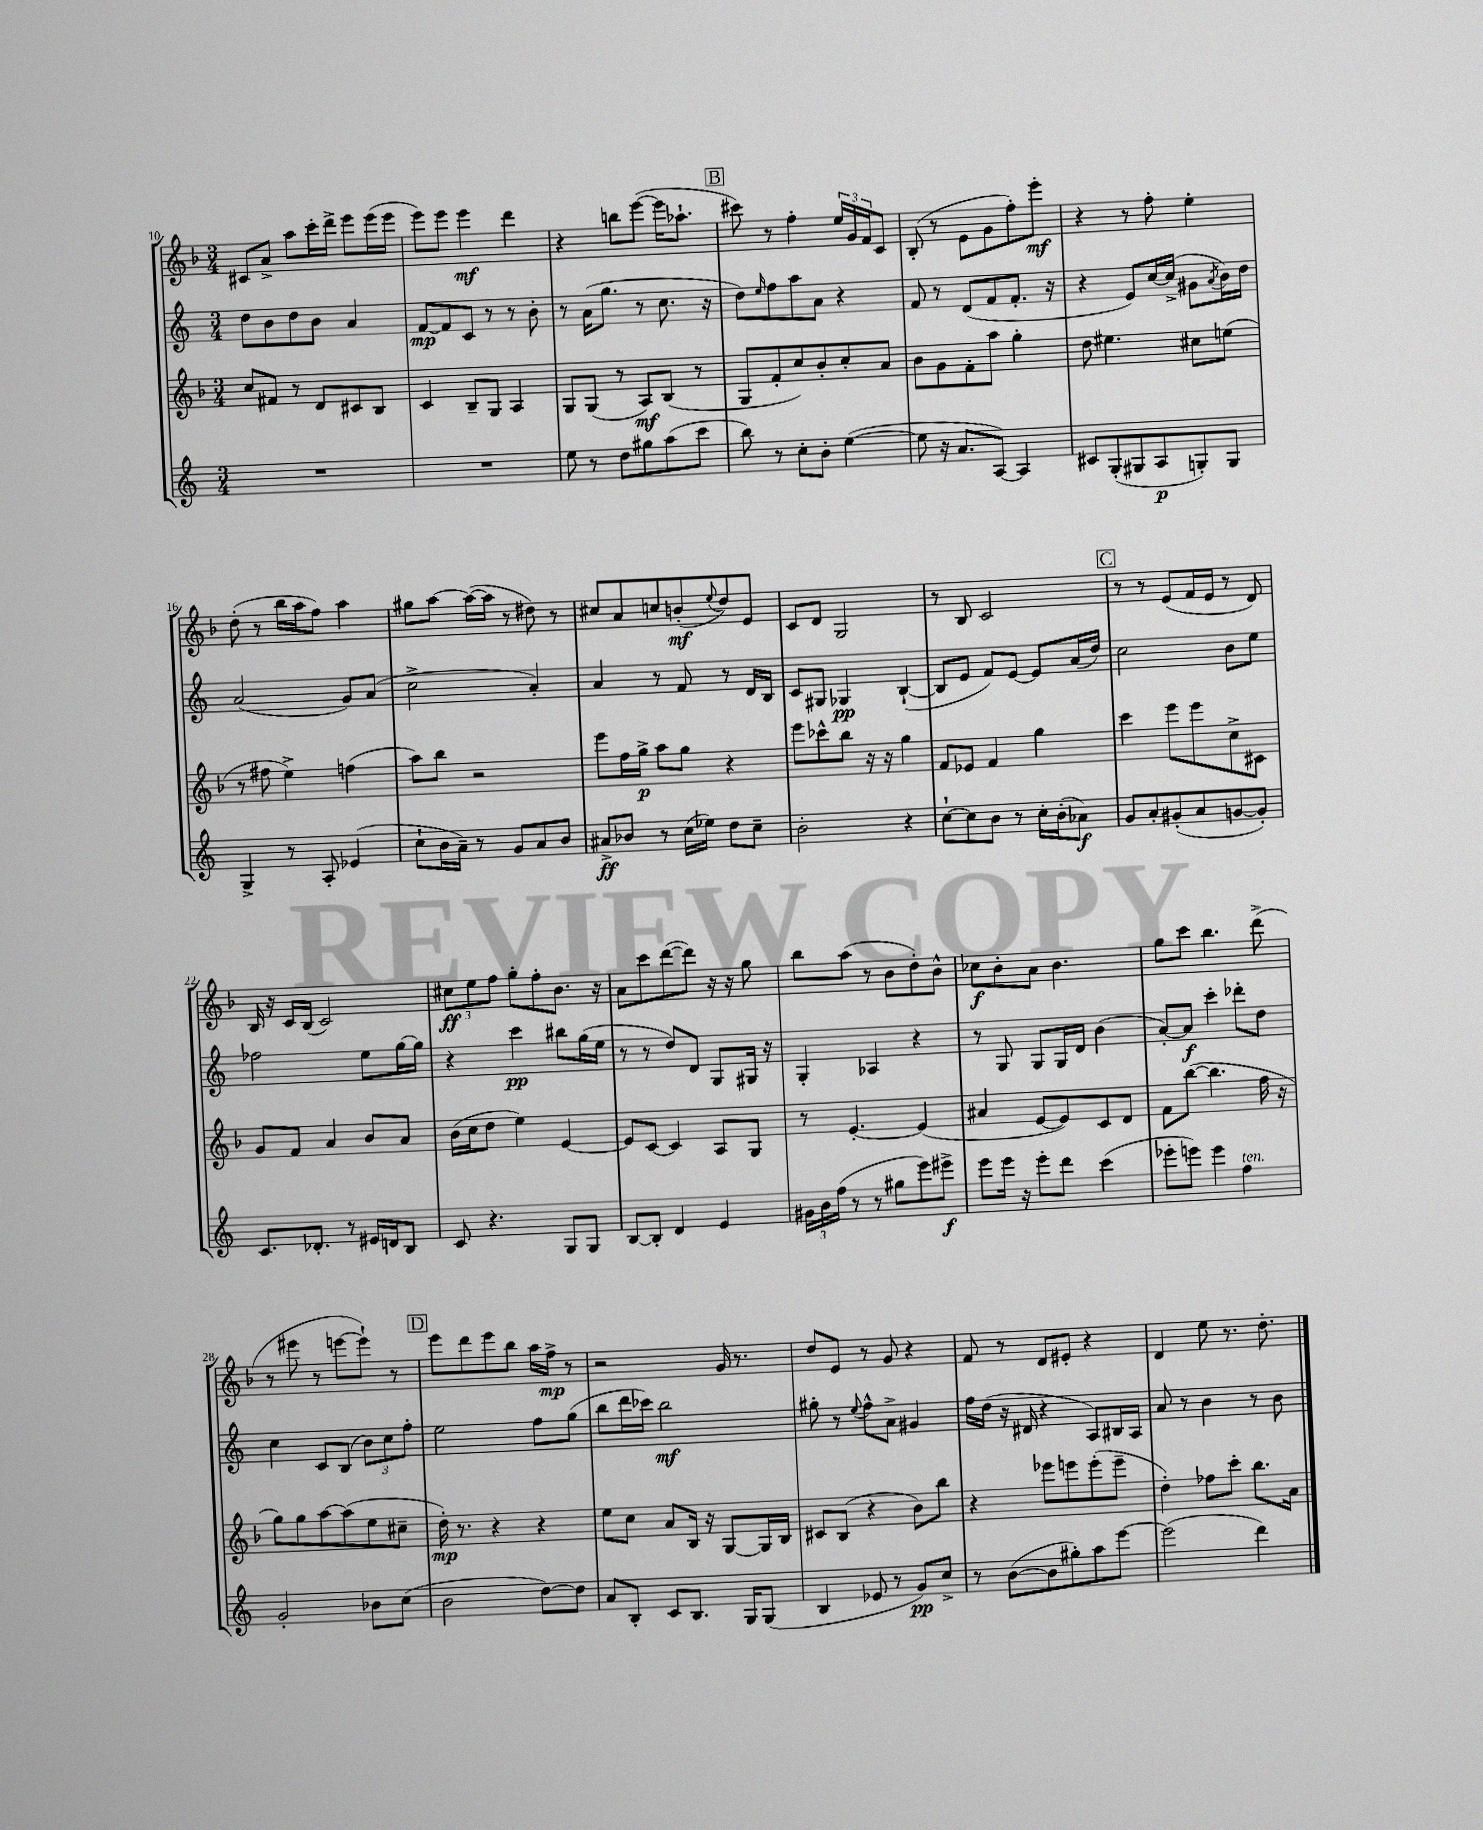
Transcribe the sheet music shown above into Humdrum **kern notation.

**kern	**dynam	**kern	**dynam	**kern	**dynam	**kern	**dynam
*part4	*part4	*part3	*part3	*part2	*part2	*part1	*part1
*staff4	*staff4	*staff3	*staff3	*staff2	*staff2	*staff1	*staff1
*clefG2	*	*clefG2	*	*clefG2	*	*clefG2	*
*k[]	*	*k[b-]	*	*k[]	*	*k[b-]	*
*M3/4	*	*M3/4	*	*M3/4	*	*M3/4	*
=10	=10	=10	=10	=10	=10	=10	=10
2.r	.	8cc/L	.	8dd\L	.	8c#X/L	.
.	.	8f#X/J	.	8b\	.	8a^/J	.
.	.	8r	.	8dd\	.	8aa\L	.
.	.	8d/L	.	8b\J	.	16ccc'\L	.
.	.	.	.	.	.	16ddd^\JJ	.
.	.	8c#X/	.	4a/	.	8eee\L	.
.	.	8B-/J	.	.	.	(16eee\L	.
.	.	.	.	.	.	16eee\JJ	.
=11	=11	=11	=11	=11	=11	=11	=11
2.r	.	4c/	.	[8f/L	mp	8eee\L)	.
.	.	.	.	8f/]	.	8eee\J	.
.	.	8B-~/L	.	8c/J	.	4eee\	mf
.	.	8G/J	.	8r	.	.	.
.	.	4A/	.	8r	.	4ddd\	.
.	.	.	.	8b'\	.	.	.
=12	=12	=12	=12	=12	=12	=12	=12
8ee\	.	8G/L	.	8r	.	4r	.
8r	.	(8G/J	.	(16a\KL	.	.	.
.	.	.	.	8.gg\J	.	.	.
8dd\L	.	8r	.	.	.	8bbn\L	.
8gg#X\	.	8A/L)	mf	8r	.	([8eee\J	.
(8aa\	.	(8B-/J	.	8.cc\	.	16eee\KL]	.
.	.	.	.	.	.	8.aa-X`\J	.
8ccc\J	.	8r	.	.	.	.	.
.	.	.	.	16r	.	.	.
!!LO:REH:place=s1:t=B
=13	=13	=13	=13	=13	=13	=13	=13
8bb\)	.	8G/L	.	8dd\L)	.	8ccc#X\)	.
.	.	.	.	16qqee/	.	.	.
8r	.	8f'/	.	8ff\	.	8r	.
8cc'\L	.	8cc/)	.	8aa\	.	4ff'\	.
8b'\J	.	8b-'/	.	8a\J	.	.	.
([4ee\	.	8cc'/	.	4r	.	24ee/LL	.
.	.	.	.	.	.	24g/	.
.	.	.	.	.	.	24f/J	.
.	.	8a/J	.	.	.	8c/J	.
=14	=14	=14	=14	=14	=14	=14	=14
8ee\]	.	8b-\L	.	8f/	.	(8B-'/	.
16r	.	8g\	.	8r	.	8r	.
8.a/L	.	.	.	.	.	.	.
.	.	8f'\	.	(8d/L	.	8e\L	.
[8A/J)	.	8aa\J	.	8f/	.	8g\	.
4A/]	.	4gg'\	.	8.f'/J	.	8ff'\)	.
.	.	.	.	.	.	8eee'\J	mf
.	.	.	.	16r	.	.	.
=15	=15	=15	=15	=15	=15	=15	=15
8c#X/L	.	8dd\	.	4r	.	4r	.
(8G'/	.	4.ee#X\	.	.	.	.	.
8G#X/	.	.	.	8e/L)	.	8r	.
8A/	p	.	.	[16cc/L	.	8ff'\	.
.	.	.	.	(16cc^/JJ]	.	.	.
8Gn'/)	.	8cc#X\L	.	8g#X\L	.	4ee'\	.
.	.	.	.	8qa/	.	.	.
8G/J	.	(8een\J	.	16b\L)	.	.	.
.	.	.	.	16dd\JJ	.	.	.
!!LO:LB:g=z
=16	=16	=16	=16	=16	=16	=16	=16
4G^/	.	8r	.	(2a/	.	(8dd'\	.
.	.	8ff#X\	.	.	.	8r	.
8r	.	4ee^\)	.	.	.	16bb-\LL	.
.	.	.	.	.	.	16aa\J	.
8A'/	.	.	.	.	.	8ff\J)	.
(4e-X/	.	(4ffn\	.	8g/L)	.	4aa\	.
.	.	.	.	(8a/J	.	.	.
=17	=17	=17	=17	=17	=17	=17	=17
8cc`\L	.	8aa\L)	.	2cc^\	.	8gg#X\L	.
16b\L	.	8bb-\J	.	.	.	[8aa\J	.
16a~\JJ)	.	.	.	.	.	.	.
8r	.	2r	.	.	.	(16aa\LL_	.
.	.	.	.	.	.	16aa\JJ]	.
8g/L	.	.	.	.	.	8r	.
8a/	.	.	.	4a'/)	.	8dd#X\)	.
8b/J	.	.	.	.	.	8r	.
=18	=18	=18	=18	=18	=18	=18	=18
8a#X^/L	ff	8eee\L	.	4a/	.	8cc#X/L	.
8b-X/J	.	16ff\L	.	.	.	8a/	.
.	.	16gg^\JJ	p	.	.	.	.
8r	.	8aa\L	.	8r	.	8ccn/	.
(16cc\LL	.	8gg\J	.	8f/	.	(8bn'/	mf
16ee-X\JJ)	.	.	.	.	.	.	.
.	.	.	.	.	.	8qqee/	.
8dd\L	.	4r	.	8r	.	8dd/)	.
8cc~\J	.	.	.	16d/LL	.	8e/J	.
.	.	.	.	16B/JJ	.	.	.
=19	=19	=19	=19	=19	=19	=19	=19
2b'\	.	8eee\L	.	8c/L	.	8c/L	.
.	.	8ccc-X^^\	.	8G#X/J	.	8d/J	.
.	.	8bb-\J	.	4G-X/	pp	2G/	.
.	.	16r	.	.	.	.	.
.	.	16r	.	.	.	.	.
4r	.	4gg\	.	([4B`/	.	.	.
=20	=20	=20	=20	=20	=20	=20	=20
[8cc`\L	.	8f/L	.	8B/L]	.	8r	.
8cc\]	.	8e-X/J	.	8e/J	.	8B-/	.
8b\J	.	4f/	.	8f/L)	.	2c/	.
8r	.	.	.	[8e/J	.	.	.
16cc'\LL	.	4gg\	.	8e/L]	.	.	.
(16b'\J	.	.	.	.	.	.	.
8a-X\J)	f	.	.	(16a/L	.	.	.
.	.	.	.	16dd/JJ)	.	.	.
!!LO:REH:place=s1:t=C
=21	=21	=21	=21	=21	=21	=21	=21
8g/L	.	4ccc\	.	2cc\	.	8r	.
8a'/	.	.	.	.	.	8r	.
(8g#X'/	.	8eee\L	.	.	.	(8e/L	.
8a/	.	8eee\	.	.	.	16f/L	.
.	.	.	.	.	.	16e/JJ	.
[8gn/	.	8cc^\	.	8b\L	.	8r	.
8g'/J])	.	8c#X\J	.	8ee\J	.	8d/)	.
!!LO:LB:g=z
=22	=22	=22	=22	=22	=22	=22	=22
8.c/L	.	8g/L	.	2ff-X\	.	16B-/	.
.	.	.	.	.	.	16r	.
.	.	8f/J	.	.	.	16c/LL	.
8.d-X'/J	.	.	.	.	.	(16B-/JJ	.
.	.	4a/	.	.	.	2c/)	.
8r	.	.	.	.	.	.	.
16e#X/LL	.	8b-/L	.	8ee\L	.	.	.
16dn/J	.	.	.	.	.	.	.
8B/J	.	8a/J	.	[16gg\L	.	.	.
.	.	.	.	16gg\JJ]	.	.	.
=23	=23	=23	=23	=23	=23	=23	=23
8c/	.	(16b-\LL	.	4r	.	12cc#X\L	ff
.	.	16cc\J	.	.	.	.	.
.	.	.	.	.	.	12ee\	.
4.r	.	8dd\J	.	.	.	.	.
.	.	.	.	.	.	12ff\J	.
.	.	4ee\)	.	4ccc\	pp	8gg'\L	.
.	.	.	.	.	.	8ff'\	.
8G/L	.	[4e/	.	8bb#X\L	.	8.b-\J	.
8G/J	.	.	.	(16gg\L	.	.	.
.	.	.	.	16ee\JJ	.	16r	.
=24	=24	=24	=24	=24	=24	=24	=24
[8B/L	.	8e/L]	.	8r	.	8a\L	.
8B'/J]	.	[8c/J	.	8r	.	8ccc\	.
4d/	.	4c/]	.	8dd/L)	.	([8ddd\	.
.	.	.	.	8d/J	.	8ddd\J])	.
4e/	.	8A/L	.	8G/L	.	16r	.
.	.	.	.	.	.	16r	.
.	.	8G/J	.	16G#X/Jk	.	8gg\	.
.	.	.	.	16r	.	.	.
=25	=25	=25	=25	=25	=25	=25	=25
24g#X\LL	.	8r	.	4G'/	.	8bb-\L	.
24b\	.	.	.	.	.	.	.
(24ff\JJ	.	.	.	.	.	.	.
8r	.	[4.e'/	.	.	.	(8aa\J	.
8r	.	.	.	4A-X/	.	8r	.
8gg#X\L	.	.	.	.	.	8b-\L	.
8eee\)	.	(4e/]	.	4r	.	8dd'\)	.
8eee#X^\J	f	.	.	.	.	8b-^^\J	.
=26	=26	=26	=26	=26	=26	=26	=26
8eee\L	.	4a#X/	.	8r	.	8cc-X\L	f
16eee\Jk	.	.	.	8G/	.	8b-'\	.
16r	.	.	.	.	.	.	.
8eee'\L	.	[8e/L	.	8G/L	.	8a\J	.
8ddd\J	.	8e/])	.	16G/L	.	4.b-\	.
.	.	.	.	16d/JJ	.	.	.
(4ccc\	.	8c/	.	(4b\	.	.	.
.	.	8d/J	.	.	.	.	.
=27	=27	=27	=27	=27	=27	=27	=27
8eee-X'\L	.	8f\L	.	[8a'/L)	.	8gg\L	.
8eeen\J)	.	([8bb-\J	.	8a/J]	f	8ccc\J	.
4eee\	.	4.bb-\]	.	4ccc'\	.	4.bb-\	.
!LO:TX:a:i:t=ten.	!	!	!	!	!	!	!
4ff\	.	.	.	8ddd-X'\L	.	.	.
.	.	16ff\	.	8dd\J	.	(8ddd^\	.
.	.	16r	.	.	.	.	.
!!LO:LB:g=z
=28	=28	=28	=28	=28	=28	=28	=28
2g'/	.	8gg\L)	.	4cc\	.	8r	.
.	.	8gg\	.	.	.	8eee#X\	.
.	.	[8aa\	.	8c/L	.	8r	.
.	.	(8aa\]	.	(8B/J	.	[8eeen\L	.
8b-X\L	.	8ee\	.	12b\L)	.	8eee`\J])	.
.	.	.	.	12cc\	.	.	.
(8cc\J	.	8cc#X~\J	.	.	.	8r	.
.	.	.	.	12ff'\J	.	.	.
!!LO:REH:place=s1:t=D
=29	=29	=29	=29	=29	=29	=29	=29
2b\	.	16dd'\)	mp	2ee\	.	8eee\L	.
.	.	8.r	.	.	.	.	.
.	.	.	.	.	.	8ddd\	.
.	.	4r	.	.	.	8eee\	.
.	.	.	.	.	.	8bb-\J	.
[8dd\L)	.	4r	.	8ff\L	.	16aa\LL	.
.	.	.	.	.	.	16ff^\JJ	mp
8dd\J]	.	.	.	(8gg\J	.	8r	.
=30	=30	=30	=30	=30	=30	=30	=30
8a/L	.	8ee\L	.	8bb\L	.	2r	.
8B'/J	.	8cc\J	.	16ddd\L	.	.	.
.	.	.	.	16ccc-X\JJ)	.	.	.
8c/L	.	8a/L	.	2bb\	mf	.	.
8.B/J	.	16B-/Jk	.	.	.	.	.
.	.	16r	.	.	.	.	.
.	.	[8G/L	.	.	.	16g/	.
16G/KL	.	.	.	.	.	8.r	.
(8G/J	.	16G/L]	.	.	.	.	.
.	.	16B-/JJ	.	.	.	.	.
=31	=31	=31	=31	=31	=31	=31	=31
4B/	.	8c#X/L	.	8gg#X'\	.	8dd/L	.
.	.	(8B-/J	.	8r	.	8e/J	.
.	.	.	.	8qqee/	.	.	.
8e-X/	.	4r	.	8ff^^\L	.	8r	.
8r	.	.	.	8a^\J	.	8g/	.
8g/L)	pp	8b-\L)	.	4g#X/	.	4r	.
8cc^/J	.	8bb-\J	.	.	.	.	.
=32	=32	=32	=32	=32	=32	=32	=32
8r	.	4r	.	16ff\LL	.	8f/	.
.	.	.	.	(16dd\JJ	.	.	.
([8b\L	.	.	.	16r	.	8r	.
.	.	.	.	16d#X/	.	.	.
8b\]	.	8eee-X\L	.	4r	.	8d/L	.
8gg#X'\)	.	8eeen\	.	.	.	8e#X'/J	.
8aa\	.	(8eee'\	.	8A/L)	.	4r	.
[8eee\J	.	8eee~\J	.	16B#X/L	.	.	.
.	.	.	.	16A/JJ	.	.	.
=33	=33	=33	=33	=33	=33	=33	=33
(2eee\]	.	4dd'\)	.	8a/	.	4d/	.
.	.	.	.	8r	.	.	.
.	.	8ff-X\L	.	4b\	.	8ee\	.
.	.	8ccc'\J	.	.	.	8.r	.
4ddd\)	.	8.bb-\L	.	8r	.	.	.
.	.	.	.	.	.	8.dd'\	.
.	.	.	.	8b\	.	.	.
.	.	16a\Jk	.	.	.	.	.
==	==	==	==	==	==	==	==
*-	*-	*-	*-	*-	*-	*-	*-
